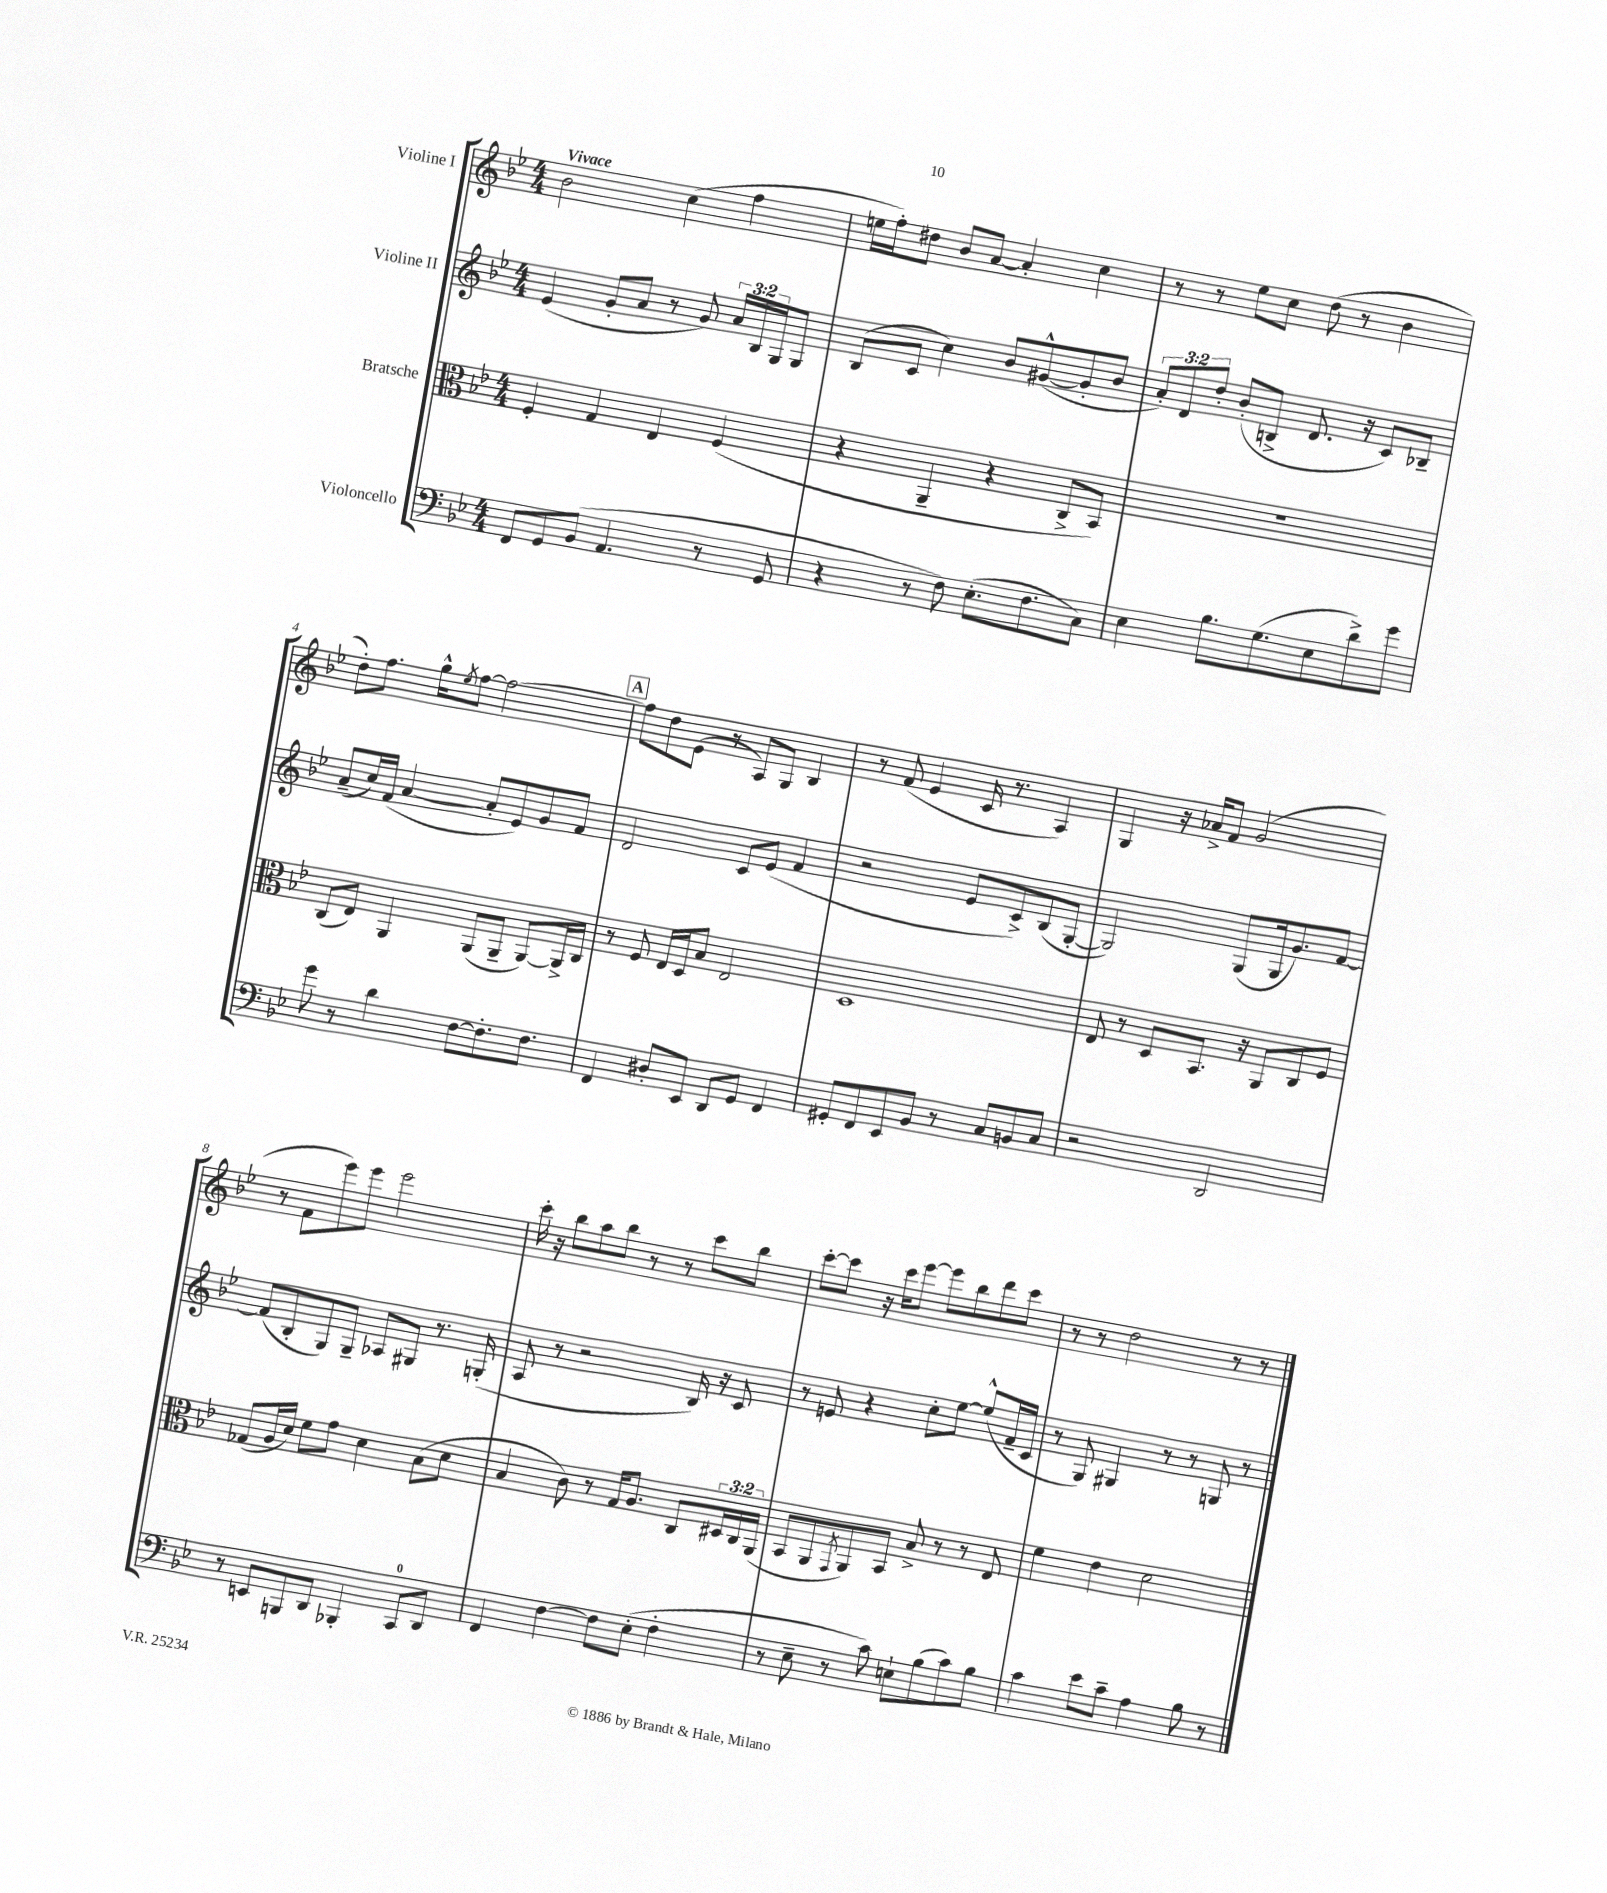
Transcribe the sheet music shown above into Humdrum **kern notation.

**kern	**kern	**kern	**kern
*staff4	*staff3	*staff2	*staff1
*clefF4	*clefC3	*clefG2	*clefG2
*k[b-e-]	*k[b-e-]	*k[b-e-]	*k[b-e-]
*M4/4	*M4/4	*M4/4	*M4/4
8FF/L	4F'/	(4e-/	2b-\
8GG/	.	.	.
(8BB-/J	4G/	8g'/L	.
4.AA/	.	8a/J	.
.	4E-/	8r	(4cc\
.	.	8g/)	.
8r	(4F/	24a/LL	4ff\
.	.	24B-/	.
.	.	24G/J	.
8GG/	.	8G/J	.
=	=	=	=
4r	4r	(8B-/L	16ee\LL
.	.	.	16ff'\J)
.	.	8c/J	8dd#\J
8r	4AA~/	4cc\)	8b-/L
8F\)	.	.	[8a/J
(8.E-'\L	4r	8b-/L	4a'/]
.	.	([8g#^^/	.
8.F\	.	.	.
.	8C^/L	8g#'/]	4cc\
8C\J)	8BB-/J)	8b-/J	.
=	=	=	=
4E-\	1r	12a'/L)	8r
.	.	12d/	.
.	.	.	8r
.	.	12dd'/J	.
8.B-\L	.	(8b-'/L	8ee-\L
.	.	8B^/J	8cc\J
(8.G\	.	.	.
.	.	8.d/	(8dd\
8E-\	.	.	8r
.	.	16r	.
8d^\)	.	8c/L)	4b-\
8g\J	.	8B-~/J	.
=	=	=	=
8g\	(8C/L	(8a~/L	8dd'\L)
8r	8E-/J)	16cc/L)	8.ff\J
.	.	(16f/JJ	.
4d\	4AA/	[4a/	.
.	.	.	16gg^^\LK
.	.	.	8qee-/
.	.	.	[8ff\J
[8F\L	(8AA/L	8a'/]L	2ff\_
8.F'\]	8AA~/J	8e-/)	.
.	[8AA/L)	8g/	.
8.F\J	.	.	.
.	16AA^/]L	8f/J	.
.	16C/JJ	.	.
=	=	=	=
4FF/	8r	2d/	8ff\]L
.	8F/	.	8dd\
8D#'/L	16E-/LL	.	(8e-\J
.	16D/J	.	.
8EE-/J	8B-/J	.	8r
8DD/L	2E-/	8c/L	8A/L)
8GG/J	.	(8e-/J	8G/J
4FF/	.	4f/	4B-/
=	=	=	=
8GG#'/L	1D	2r	8r
8FF/	.	.	(8f/
8EE-/	.	.	4e-/
8BB-/J	.	.	.
8r	.	8e-/L	16c/
.	.	.	8.r
8C/L	.	8c^/)	.
8BB/	.	(8B-/	4A/)
8C/J	.	[8G'/J	.
=	=	=	=
2r	8E-/	2G/])	4G/
.	8r	.	.
.	8D/L	.	16r
.	.	.	16a-^/LK
.	8.BB-/J	.	8f/J
2DD/	.	(8G/L	(2g/
.	16r	.	.
.	8AA/L	16G/k	.
.	.	8.g/)	.
.	8C/	.	.
.	8F/J	[8f/J	.
=	=	=	=
8r	(8G-/L	(8f/]L	8r
8EE/L	16A/L	8B-'/	8f\L
.	16d/JJ)	.	.
8BBB/	8f\L	8G/)	8eee-\)
8DD/J	8g\J	8G~/J	8eee-\J
4BBB-'/	4d\	8A-/L	2eee-\
.	.	8G#/J	.
8CC/L	(8B-\L	8.r	.
8DD/J	8d\J	.	.
.	.	(16G'/	.
=	=	=	=
4FF/	4B-/	8A/	16ccc'\
.	.	.	16r
.	.	8r	8bb-\L
[4F\	8c\)	2r	8aa\
.	8r	.	8bb-\J
8F\]L	16G/LK	.	8r
.	8.A/J	.	.
(8E-'\J	.	.	8r
4F'\	8C/L	16B-/)	8ccc\L
.	.	16r	.
.	24D#/L	8c/	8bb-\J
.	24C/	.	.
.	(24AA/JJ	.	.
=	=	=	=
8r	8BB-/L	8r	[8ccc'\L
8E-~\	8AA/	8e/	8ccc\]J
.	8qGG/	.	.
8r	8AA/)	4r	16r
.	.	.	16ccc\LK
8c\)	8BB-/J	.	[8eee-\J
8E`\L	8B-^/	8cc'\L	8eee-\]L
(8B-\	8r	[8ee-\J	8bb-\
8c\)	8r	(8ee-^^/]L	8ddd\
8B-\J	8E-/	16f~/L	8ccc\J
.	.	16c/JJ	.
=	=	=	=
4c\	4f\	8r	8r
.	.	8G/)	8r
8e-\L	4e-\	4G#/	2dd\
8c~\J	.	.	.
4A\	2d\	8r	.
.	.	8r	.
8B-\	.	8G/	8r
8r	.	8r	8r
==	==	==	==
*-	*-	*-	*-
